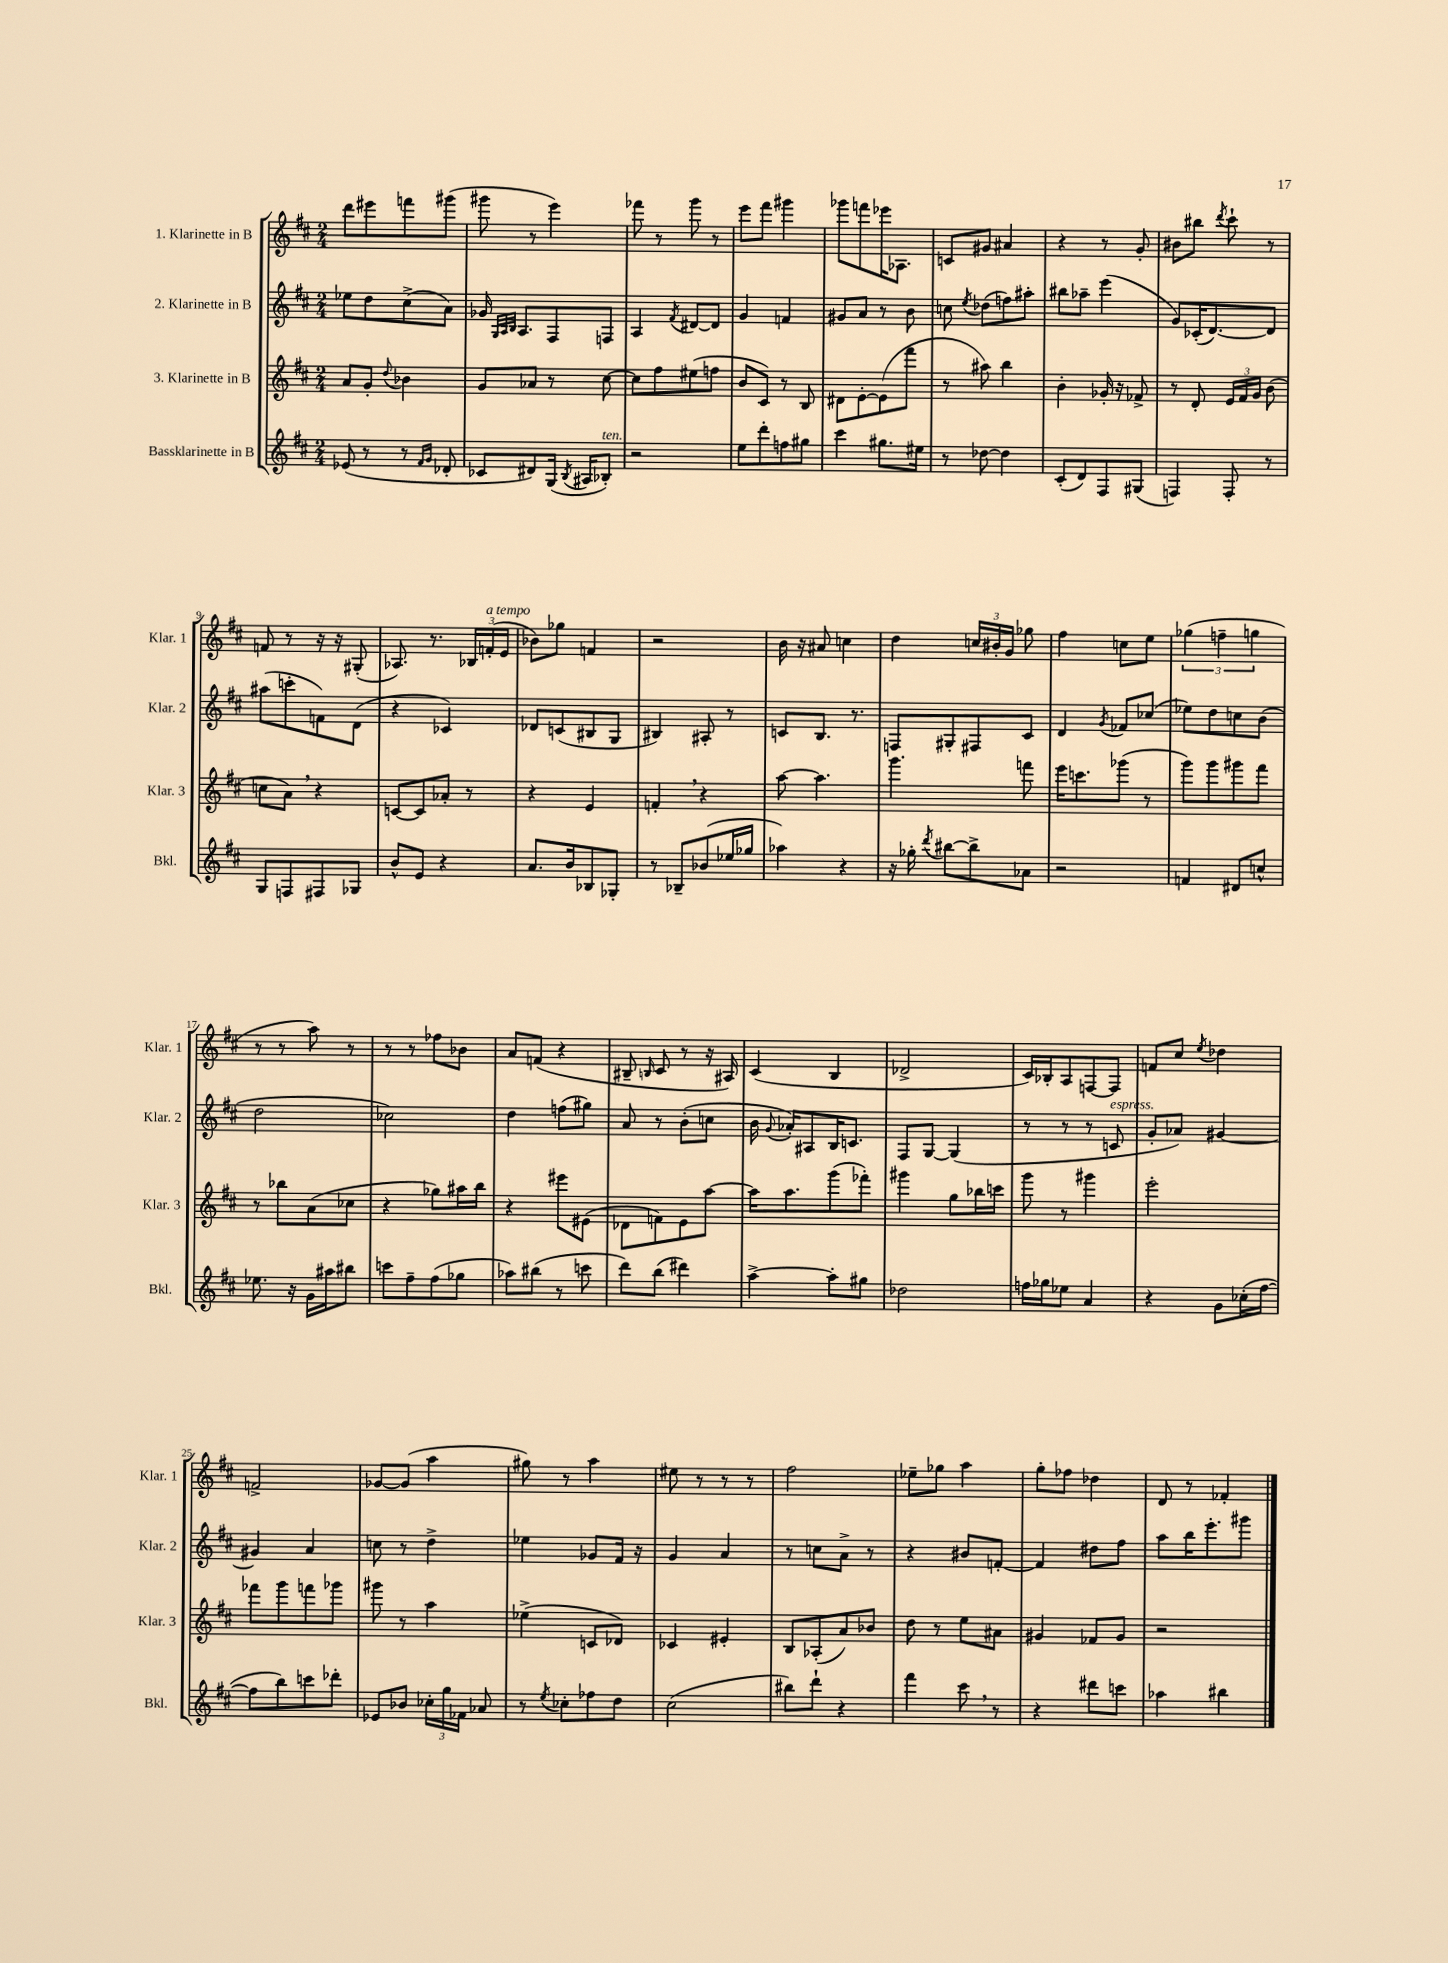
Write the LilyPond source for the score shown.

<<
\new StaffGroup <<
\new Staff = "s0" \with { instrumentName = "1. Klarinette in B" shortInstrumentName = "Klar. 1" } {
    \clef treble \key d \major \numericTimeSignature \time 2/4
    \autoBeamOff d'''8[ eis'''8 f'''8 gis'''8]( |
    gis'''8 r8 e'''4) |
    fes'''8 r8 g'''8 r8 |
    e'''8[ fis'''8] gis'''4 |
    ges'''8[ f'''8 ees'''16 aes8.] |
    c'8[ gis'8] ais'4 |
    r4 r8 g'8-. |
    bis'8[ bis''8] \acciaccatura { d'''8 } cis'''8-! r8 |
    f'8 r8 r16 r16 gis8-.( |
    aes8.) r8. \tuplet 3/2 { bes16[ f'16-.^\markup { \italic "a tempo" }( e'16] } |
    bes'8[) ges''8] f'4 |
    r2 |
    b'16 r16 ais'8 c''4 |
    d''4 \tuplet 3/2 { c''16[ bis'16-. g'16] } ges''8 |
    fis''4 c''8[ e''8] |
    \tuplet 3/2 { ges''4( f''4-- g''4 } |
    r8 r8 a''8) r8 |
    r8 r8 fes''8[ bes'8] |
    a'8[ f'8]( r4 |
    bis8-- \grace { b16 } cis'8 r8 r16 ais16) |
    cis'4( b4 |
    des'2-> |
    cis'16[) bes16-. a8 f8~ f8] |
    f'8[ cis''8] \acciaccatura { e''8 } des''4 |
    f'2-> |
    ges'8[~ ges'8]( a''4 |
    gis''8) r8 a''4 |
    eis''8 r8 r8 r8 |
    fis''2 |
    ees''8[-- ges''8] a''4 |
    g''8[-. fes''8] des''4 |
    d'8 r8 fes'4-. \bar "|." |
}
\new Staff = "s1" \with { instrumentName = "2. Klarinette in B" shortInstrumentName = "Klar. 2" } {
    \clef treble \key d \major \numericTimeSignature \time 2/4
    \autoBeamOff ees''8[ d''8 cis''8->( a'8]) |
    ges'16 \grace { g32[ a32 b32] } a8.[ fis8 f8] |
    a4 \acciaccatura { fis'8 } dis'8[~ dis'8] |
    g'4 f'4 |
    gis'8[ a'8] r8 b'8 |
    c''8 \acciaccatura { e''8 } des''8[( f''8) ais''8]-. |
    bis''8[ aes''8]-- e'''4( |
    g'8[) ces'16-.( d'8.~) d'8] |
    ais''8[( c'''8-. f'8) d'8]( |
    r4 ces'4) |
    des'8[ c'8( bis8 g8] |
    bis4) ais8-. r8 |
    c'8[ b8.] r8. |
    f8[ gis8-. fis8 cis'8] |
    d'4 \acciaccatura { g'8 } fes'8[ ces''8]( |
    ees''8[) d''8 c''8 b'8]( |
    d''2 |
    ces''2) |
    d''4 f''8[( gis''8]) |
    a'8 r8 b'8[-.( c''8] |
    b'16 \appoggiatura { g'8 } aes'16[-.) ais8 b16 c'8.] |
    fis8[ g8]~ g4( |
    r8 r8 r8 c'8^\markup { \italic "espress." } |
    g'8[-. aes'8]) gis'4~ |
    gis'4 a'4 |
    c''8 r8 d''4-> |
    ees''4 ges'8[ fis'16] r16 |
    g'4 a'4 |
    r8 c''8[ a'8]-> r8 |
    r4 bis'8[ f'8]~-. |
    f'4 dis''8[ fis''8] |
    a''8[ b''16 e'''8.-. gis'''8] \bar "|." |
}
\new Staff = "s2" \with { instrumentName = "3. Klarinette in B" shortInstrumentName = "Klar. 3" } {
    \clef treble \key d \major \numericTimeSignature \time 2/4
    \autoBeamOff a'8[ g'8]-. \appoggiatura { d''8 } bes'4 |
    g'8[ aes'8] r8 cis''8~ |
    cis''8[ fis''8 eis''8( f''8] |
    b'8[ cis'8]) r8 b8 |
    dis'8[ e'8~-. e'8( fis'''8] |
    r8 ais''8) b''4 |
    b'4-. ges'16-. r16 fes'8-> |
    r8 d'8-. \tuplet 3/2 { e'16[ fis'16 g'16] } b'8( |
    c''8[ a'8]) \breathe r4 |
    c'8[~ c'8 aes'8]-. r8 |
    r4 e'4 |
    f'4-. \breathe r4 |
    a''8~ a''4. |
    g'''4. f'''8 |
    e'''16[ c'''8. ges'''8]( r8 |
    g'''8[) g'''8 gis'''8 fis'''8] |
    r8 bes''8[ a'8( ces''8] |
    r4 ges''8[) ais''16 b''16] |
    r4 eis'''8[ eis'8]( |
    des'8[ f'8) e'8 a''8]~ |
    a''16[ a''8. g'''8( fes'''8]-.) |
    gis'''4 g''8[ bes''16 c'''16] |
    g'''8 r8 gis'''4 |
    e'''2-. |
    fes'''8[ g'''8 f'''8 ges'''8] |
    gis'''8 r8 a''4 |
    ees''4->( c'8[ des'8]) |
    ces'4 eis'4-. |
    b8[ aes8-.( a'8) bes'8] |
    d''8 r8 e''8[ ais'8] |
    gis'4 fes'8[ gis'8] |
    r2 \bar "|." |
}
\new Staff = "s3" \with { instrumentName = "Bassklarinette in B" shortInstrumentName = "Bkl." } {
    \clef treble \key d \major \numericTimeSignature \time 2/4
    \autoBeamOff ees'8( r8 r8 \grace { fis'16[ g'16] } des'8-. |
    ces'8[ dis'8) g16]( \acciaccatura { b8 } ais16[ bes8]-.^\markup { \italic "ten." }) |
    r2 |
    e''8[ d'''8-. f''8 gis''8] |
    cis'''4 gis''8.[ eis''16] |
    r8 des''8~ des''4 |
    cis'8[-.( d'8) fis8 gis8]( |
    f4) f8-. r8 |
    g8[ f8 fis8 ges8] |
    b'8[-^ e'8] r4 |
    a'8.[ b'16 bes8 ges8]-. |
    r8 bes8[-- bes'8( ees''16 ges''16] |
    aes''4) r4 |
    r16 ges''16-. \acciaccatura { d'''8 } bis''8[~ bis''8-> aes'8] |
    r2 |
    f'4 dis'8[ c''8]-^ |
    ees''8. r16 g'16[ ais''16 bis''8] |
    c'''8[ fis''8-- fis''8( ges''8] |
    aes''8[) bis''8]( r8 c'''8 |
    d'''8[) b''8]( dis'''4) |
    a''4~-> a''8[-. gis''8] |
    des''2 |
    f''16[ ges''16 ees''8] a'4 |
    r4 g'8[ ces''16-.( fis''16]~ |
    fis''8[ b''8) c'''8 des'''8]-. |
    ees'8[ bes'8] \tuplet 3/2 { ces''16[-. g''16 fes'16] } aes'8 |
    r8 \acciaccatura { e''8 } ces''8[-. fes''8 d''8] |
    cis''2( |
    bis''8[) d'''8]-! r4 |
    fis'''4 cis'''8 \breathe r8 |
    r4 dis'''8[ c'''8] |
    aes''4 bis''4 \bar "|." |
}
>>
>>
